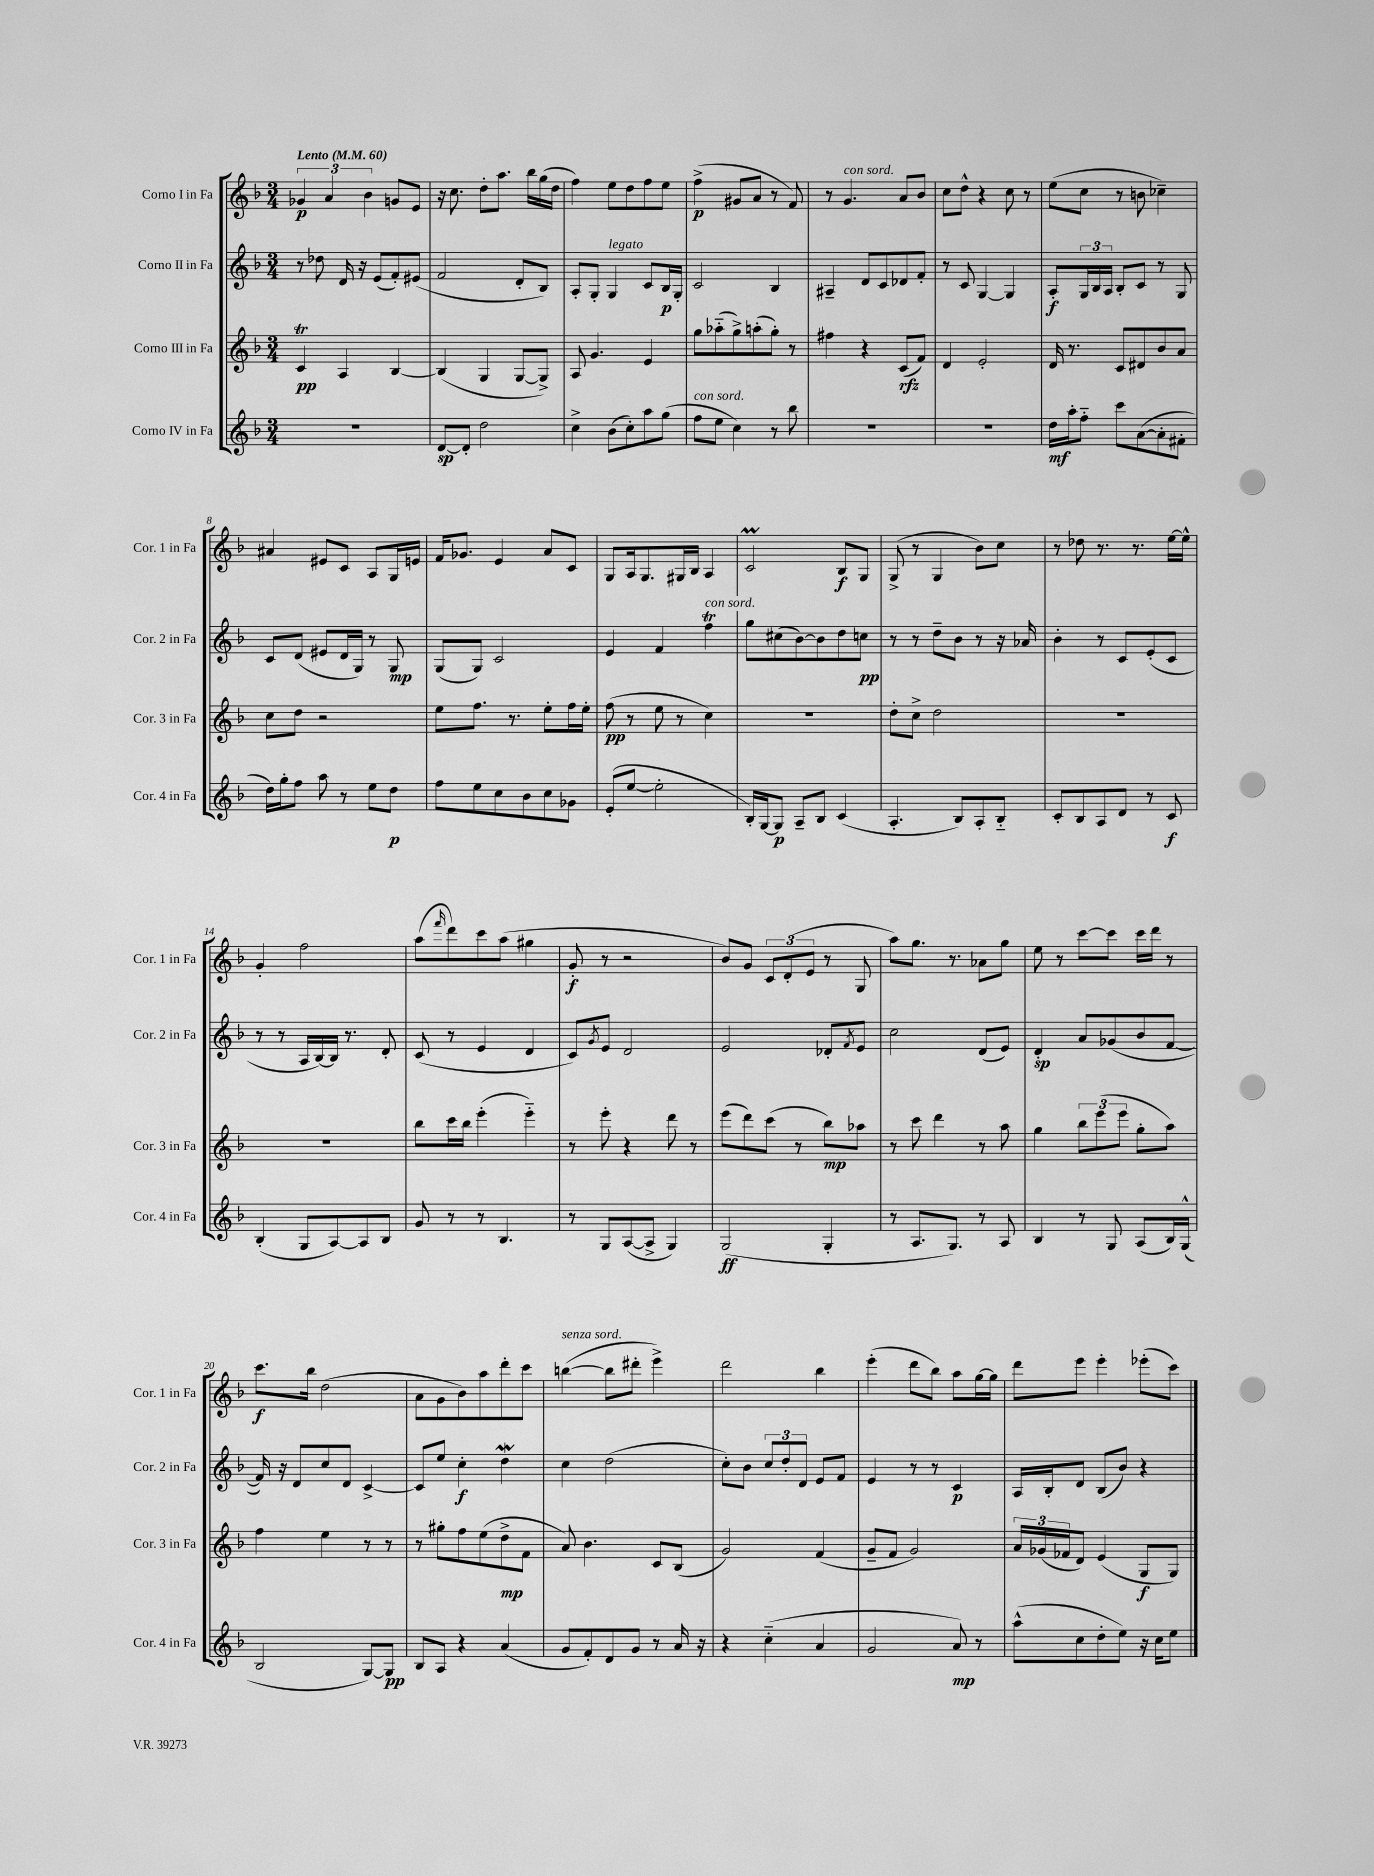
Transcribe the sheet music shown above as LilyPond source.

<<
\new StaffGroup <<
\new Staff = "s0" \with { instrumentName = "Corno I in Fa" shortInstrumentName = "Cor. 1 in Fa" } {
    \clef treble \key f \major \numericTimeSignature \time 3/4 \tempo "Lento" 4 = 60
    \tuplet 3/2 { ges'4\p a'4 bes'4 } g'8 e'8 |
    r16 c''8. d''8-. a''8. bes''16 g''16( d''16 |
    f''4) e''8 d''8 f''8 e''8 |
    f''4->\p( gis'8 a'8 r8 f'8) |
    r8 g'4.^\markup { \italic "con sord." } a'8 bes'8 |
    c''8 d''8-^ r4 c''8 r8 |
    e''8( c''8 r8 b'8 ces''4--) |
    ais'4 eis'8 c'8 a8 g16 e'16 |
    f'16 ges'8. e'4 a'8 c'8 |
    g8 a16 g8. gis16 bes16 a4 |
    c'2\prall bes8\f g8 |
    g8->( r8 g4 bes'8) c''8 |
    r8 des''8 r8. r8. e''16~ e''16-^ |
    g'4-. f''2 |
    a''8( \grace { f'''16 } d'''8) c'''8 a''8( gis''4 |
    g'8-.\f r8 r2 |
    bes'8) g'8 \tuplet 3/2 { c'8 d'8-.( e'8 } r8 g8 |
    a''8) g''8. r8. aes'8 g''8 |
    e''8 r8 c'''8~ c'''8 c'''16 d'''16 r8 |
    c'''8.\f bes''16 d''2( |
    a'8 g'8 bes'8) a''8 d'''8-. c'''8 |
    b''4~^\markup { \italic "senza sord." }( b''8 dis'''8-. e'''4->) |
    d'''2 bes''4 |
    e'''4-.( d'''8 bes''8) a''8 g''16~ g''16 |
    d'''8 e'''8 e'''4-. ees'''8-.( c'''8) \bar "|." |
}
\new Staff = "s1" \with { instrumentName = "Corno II in Fa" shortInstrumentName = "Cor. 2 in Fa" } {
    \clef treble \key f \major \numericTimeSignature \time 3/4
    r8 des''8 d'16 r16 e'8( f'8-.) eis'8( |
    f'2 d'8-. bes8) |
    a8-. g8-. g4^\markup { \italic "legato" } c'8 bes16\p g16-. |
    c'2 bes4 |
    ais4-- d'8 c'8 des'8 f'8-. |
    r8 c'8 g4~ g4 |
    a8-.\f \tuplet 3/2 { g16 bes16 a16 } bes8-. c'8 r8 g8 |
    c'8 d'8( eis'8 d'16 g16) r8 g8\mp |
    g8( g8) c'2 |
    e'4 f'4 f''4\trill^\markup { \italic "con sord." } |
    g''8 cis''8( bes'8~) bes'8 d''8 c''8\pp |
    r8 r8 d''8-- bes'8 r8 r16 aes'16 |
    bes'4-. r8 c'8 e'8-.( c'8 |
    r8 r8 a16 bes16~) bes16 r8. d'8-. |
    c'8( r8 e'4 d'4 |
    c'8) \acciaccatura { g'8 } e'8 d'2 |
    e'2 des'8-. \acciaccatura { f'8 } e'8 |
    c''2 d'8( e'8) |
    d'4-.\sp a'8 ges'8( bes'8 f'8~ |
    f'16) r16 d'8 c''8 d'8 c'4~-> |
    c'8 e''8 c''4-.\f d''4\mordent |
    c''4 d''2( |
    c''8-.) bes'8 \tuplet 3/2 { c''8 d''8-. d'8 } e'8 f'8 |
    e'4 r8 r8 c'4\p |
    a16 bes16-. d'8 bes8( bes'8) r4 \bar "|." |
}
\new Staff = "s2" \with { instrumentName = "Corno III in Fa" shortInstrumentName = "Cor. 3 in Fa" } {
    \clef treble \key f \major \numericTimeSignature \time 3/4
    c'4\trill\pp a4 bes4~ |
    bes4( g4 g8~ g8->) |
    a8 g'4. e'4 |
    g''8 aes''8-_( g''8->) a''8-.( g''8-.) r8 |
    fis''4 r4 c'8\rfz( f'8) |
    d'4 e'2-. |
    d'16 r8. c'8 dis'8 bes'8 a'8 |
    c''8 d''8 r2 |
    e''8 f''8. r8. e''8-. f''16 e''16-. |
    f''8\pp( r8 e''8 r8 c''4) |
    R2. |
    d''8-. c''8-> d''2 |
    R2. |
    R2. |
    bes''8 c'''16 bes''16 e'''4-.( e'''4-_) |
    r8 e'''8-. r4 d'''8 r8 |
    e'''8( d'''8) c'''8( r8 bes''8\mp) aes''8 |
    r8 c'''8 d'''4 r8 a''8 |
    g''4 \tuplet 3/2 { bes''8 e'''8( e'''8 } g''8-. a''8) |
    f''4 e''4 r8 r8 |
    r8 gis''8-. f''8 e''8( d''8->\mp f'8 |
    a'8) bes'4. c'8 bes8( |
    g'2) f'4( |
    g'8-- f'8 g'2) |
    \tuplet 3/2 { a'16 ges'16( fes'16 } d'8) e'4( g8\f g8) \bar "|." |
}
\new Staff = "s3" \with { instrumentName = "Corno IV in Fa" shortInstrumentName = "Cor. 4 in Fa" } {
    \clef treble \key f \major \numericTimeSignature \time 3/4
    R2. |
    d'8~\sp d'8-. d''2 |
    c''4-> bes'8( c''8-.) a''8 g''8( |
    f''8^\markup { \italic "con sord." } e''8 c''4) r8 bes''8 |
    R2. |
    R2. |
    d''16\mf a''16-. f''8-_ c'''8 a'8~( a'8-. fis'8-. |
    d''16) g''16-. f''8 a''8 r8 e''8 d''8\p |
    f''8 e''8 c''8 bes'8 c''8 ges'8 |
    e'8-.( e''8~ e''2-. |
    bes16-.) g16~ g8\p a8-- bes8 c'4( |
    a4.-. bes8) a8-. bes8-_ |
    c'8-. bes8 a8 d'8 r8 c'8\f |
    bes4-.( g8 a8~) a8 bes8 |
    g'8 r8 r8 bes4. |
    r8 g8 a8~( a8-> g4) |
    g2\ff( g4-. |
    r8 a8. g8.) r8 a8 |
    bes4 r8 g8 a8( bes16) g16-^( |
    bes2 g8~) g8\pp |
    bes8 a8 r4 a'4( |
    g'8 f'8-.) d'8 g'8 r8 a'16 r16 |
    r4 c''4-_( a'4 |
    g'2 a'8\mp) r8 |
    a''8-^( c''8 d''8-. e''8) r16 c''16 e''8 \bar "|." |
}
>>
>>
